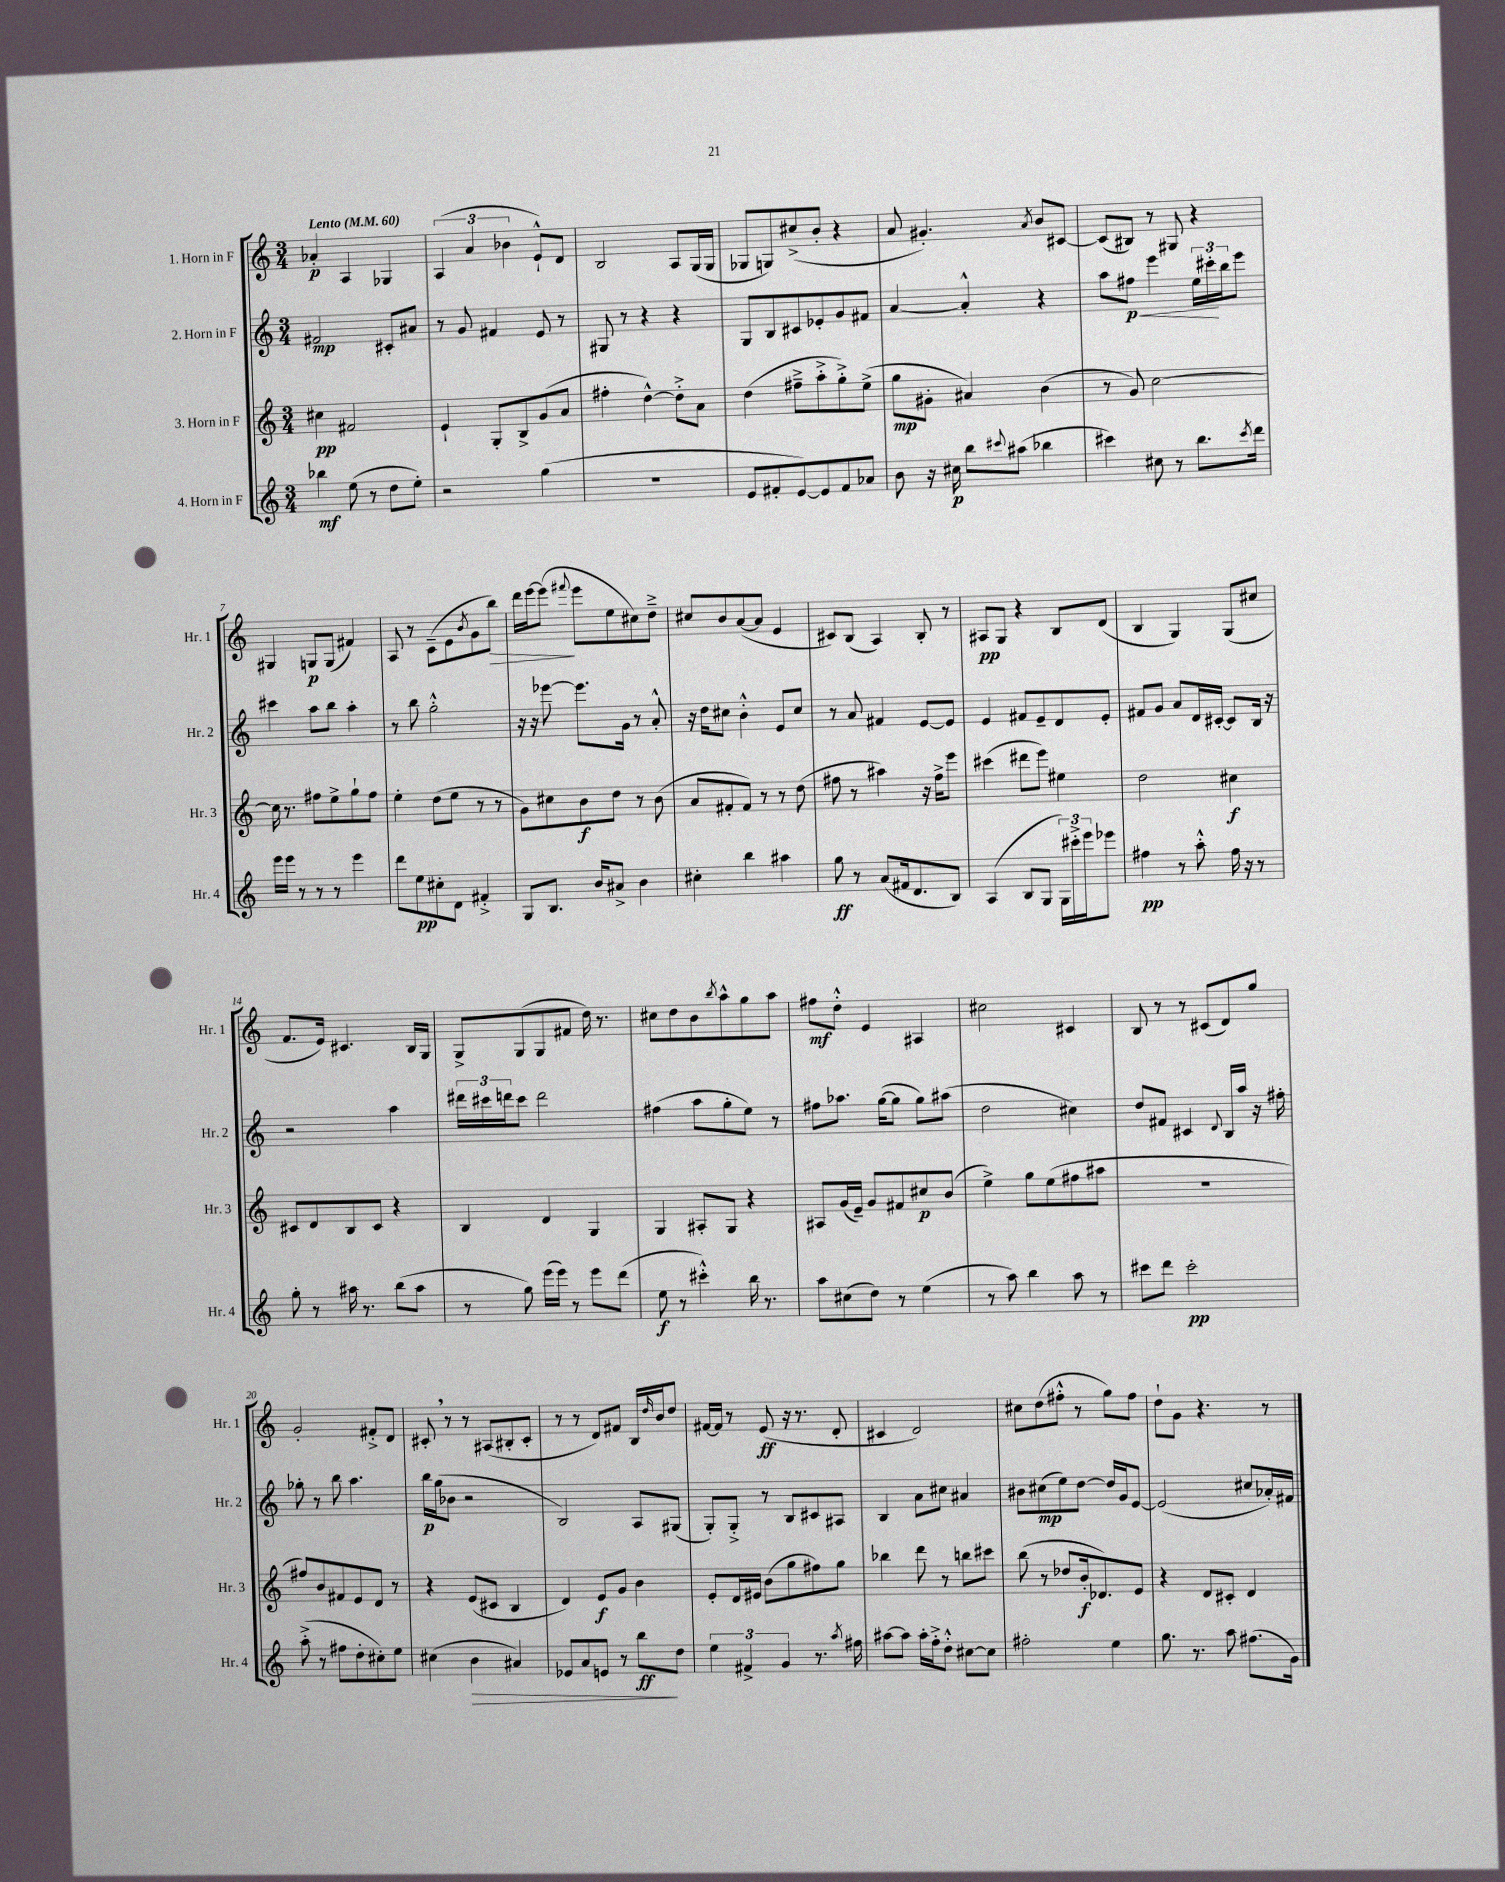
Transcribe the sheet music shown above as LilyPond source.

<<
\new StaffGroup <<
\new Staff = "s0" \with { instrumentName = "1. Horn in F" shortInstrumentName = "Hr. 1" } {
    \clef treble \key c \major \numericTimeSignature \time 3/4 \tempo "Lento" 4 = 60
    aes'4-.\p a4 ges4 |
    \tuplet 3/2 { a4( a'4 bes'4 } e'8-!-^) d'8 |
    b2 a8 g16( g16 |
    ges8 g8) cis''8->( b'8-. r4 |
    a'8 gis'4.-.) \acciaccatura { a'8 } b'8 cis'8~ |
    cis'8( bis8) r8 gis8 r4 |
    gis4 g8\p g8( fis'4) |
    a8 r8 c'8--( e'8 \acciaccatura { b'8 } g'8 b''8\>) |
    d'''16 e'''16~ e'''8\!( \appoggiatura { fis'''8 } e'''8 e''8 cis''8) d''8---> |
    cis''8 b'8 a'8~( a'8 e'4 |
    cis'8) b8( a4) b8-. r8 |
    ais8\pp g8 r4 b8 d'8( |
    b4 g4) g8( cis''8 |
    f'8. e'16) cis'4. b16 g16 |
    g8-> g8( g8 fis'8 d''16) r8. |
    cis''8 d''8 b'8 \acciaccatura { b''8 } a''8-^ g''8 a''8 |
    fis''8\mf d''8-.-^ e'4 ais4 |
    cis''2 cis'4 |
    b8 r8 r8 cis'8( d'8) g''8 |
    g'2-. fis'8-.-> d'8 |
    cis'8-. \breathe r8 r8 ais8( bis8-. cis'8-. |
    r8 r8 d'8) fis'8 b16 \grace { d''16 } b'16 d''8 |
    fis'16~ fis'16 r8 e'8\ff( r16 r8. d'8-. |
    cis'4 d'2) |
    cis''8 d''8( fis''8-.-^ r8 g''8) fis''8 |
    d''8-! g'8 r4. r8 \bar "|." |
}
\new Staff = "s1" \with { instrumentName = "2. Horn in F" shortInstrumentName = "Hr. 2" } {
    \clef treble \key c \major \numericTimeSignature \time 3/4
    fis'2\mp cis'8-. ais'8 |
    r8 g'8 fis'4 e'8 r8 |
    gis8 r8 r4 r4 |
    g8 b8 cis'8 ees'8-. g'8 fis'8 |
    a'4~ a'4-.-^ r4 |
    a''8 fis''8\p\< e'''4 \tuplet 3/2 { e''16 cis'''16-.\! b''16 } e'''8 |
    cis'''4 a''8 b''8 a''4-. |
    r8 b''8 g''2-.-^ |
    r16 r16 ees'''8~ ees'''8. g'16 r8 a'8-.-^ |
    r16 d''16 cis''8 b'4-.-^ e'8 cis''8 |
    r8 a'8 fis'4 e'8~ e'8 |
    e'4 fis'8 e'8-- d'8 e'8-. |
    fis'8 g'8 a'8 d'16 cis'16~-. cis'8 b16 r16 |
    r2 a''4 |
    \tuplet 3/2 { dis'''16 cis'''16 d'''16 } cis'''8 d'''2 |
    fis''4( a''8 g''8-. e''8) r8 |
    fis''8 aes''8. g''16~( g''8 g''8) ais''8( |
    d''2 cis''4) |
    d''8 fis'8 cis'4 \appoggiatura { d'8 } b16 a''16 r16 fis''16-. |
    ges''8-. r8 b''8 a''4. |
    b''16\p g''16( bes'8 r2 |
    b2) a8 gis8( |
    g8-.) g8-.-> r8 b8 cis'8 ais8 |
    b4 a'8 cis''8 ais'4 |
    bis'8 cis''8\mp( e''8) d''8~ d''16 g'16 e'8~ |
    e'2( cis''8 aes'16-.) fis'16 \bar "|." |
}
\new Staff = "s2" \with { instrumentName = "3. Horn in F" shortInstrumentName = "Hr. 3" } {
    \clef treble \key c \major \numericTimeSignature \time 3/4
    cis''4\pp fis'2 |
    e'4-! g8-. b8-> g'8( a'8 |
    fis''4-. d''4~-^) d''8-.-> a'8 |
    d''4( fis''8---> a''8-.-> g''8-.->) e''8->( |
    g''8\mp gis'8-. ais'4) b'4( |
    r8 g'8) c''2~ |
    c''16 r8. fis''8 e''8-> g''8-! fis''8 |
    e''4-. d''8( e''8 r8 r8 |
    g'8) cis''8 b'8\f d''8 r8 b'8( |
    a'8 fis'8-. fis'8) r8 r8 d''8( |
    fis''8 r8 ais''4) r16 fis''16-> e'''8 |
    cis'''4( dis'''8 e'''8) eis''4 |
    d''2 cis''4\f |
    cis'8 d'8 b8 cis'8 r4 |
    b4 d'4 g4 |
    g4 ais8-. g8 r4 |
    ais8 g'16( e'16--) g'8 fis'8 cis''8\p b'8( |
    e''4->) g''8 e''8( fis''8 ais''8 |
    R2. |
    fis''8) b'8 fis'8 e'8 d'8 r8 |
    r4 e'8( cis'8 b4 |
    d'4) e'8\f g'8 b'4 |
    e'8-. d'16 eis'16 b'8( g''8 fis''8) g''8 |
    bes''4 d'''8 r8 b''8 cis'''8 |
    b''8( r8 des''8 b'16-.\f des'8.) e'8 |
    r4 d'8 cis'8-. d'4 \bar "|." |
}
\new Staff = "s3" \with { instrumentName = "4. Horn in F" shortInstrumentName = "Hr. 4" } {
    \clef treble \key c \major \numericTimeSignature \time 3/4
    bes''4\mf e''8( r8 d''8 e''8-.) |
    r2 g''4( |
    R2. |
    e'8 fis'8-. e'8~) e'8 fis'8 aes'8 |
    b'8 r16 cis''16\p b''8 \appoggiatura { cis'''8 } ais''8( bes''4 |
    cis'''4) cis''8 r8 b''8. \acciaccatura { cis'''8 } d'''16 |
    e'''16 e'''16 r8 r8 r8 e'''4 |
    d'''8 e''8\pp cis''8-. d'8 fis'4-.-> |
    g8 b8. b'16 ais'8-> b'4 |
    cis''4-. b''4 ais''4 |
    g''8\ff r8 a'8( fis'16 d'8. b8) |
    a4( b8 g8 \tuplet 3/2 { g16) cis'''16-.-> e'''16 } ees'''8 |
    fis''4\pp r8 a''8-.-^ fis''16 r16 r8 |
    g''8-. r8 ais''16 r8. b''8( ais''8 |
    r8 g''8) e'''16( e'''16) r8 e'''8 d'''8( |
    e''8\f r8 cis'''4-.-^) b''16 r8. |
    a''8 cis''8( d''8) r8 e''4( |
    r8 a''8) b''4 a''8 r8 |
    cis'''8 d'''8 cis'''2-.\pp |
    a''8-.->( r8 fis''8 d''8-. cis''8-.) e''8 |
    cis''4( b'4\> ais'4) |
    ees'8 a'8 e'8 r8 b''8\ff\! d''8 |
    \tuplet 3/2 { e''4 fis'4-> g'4 } r8. \acciaccatura { a''8 } fis''16 |
    ais''8~ ais''8 ais''16-. f''16-.-> d''8-.-^ cis''8~ cis''8 |
    fis''2-. e''4 |
    g''8. r8. a''8 fis''8.( g'16) \bar "|." |
}
>>
>>
